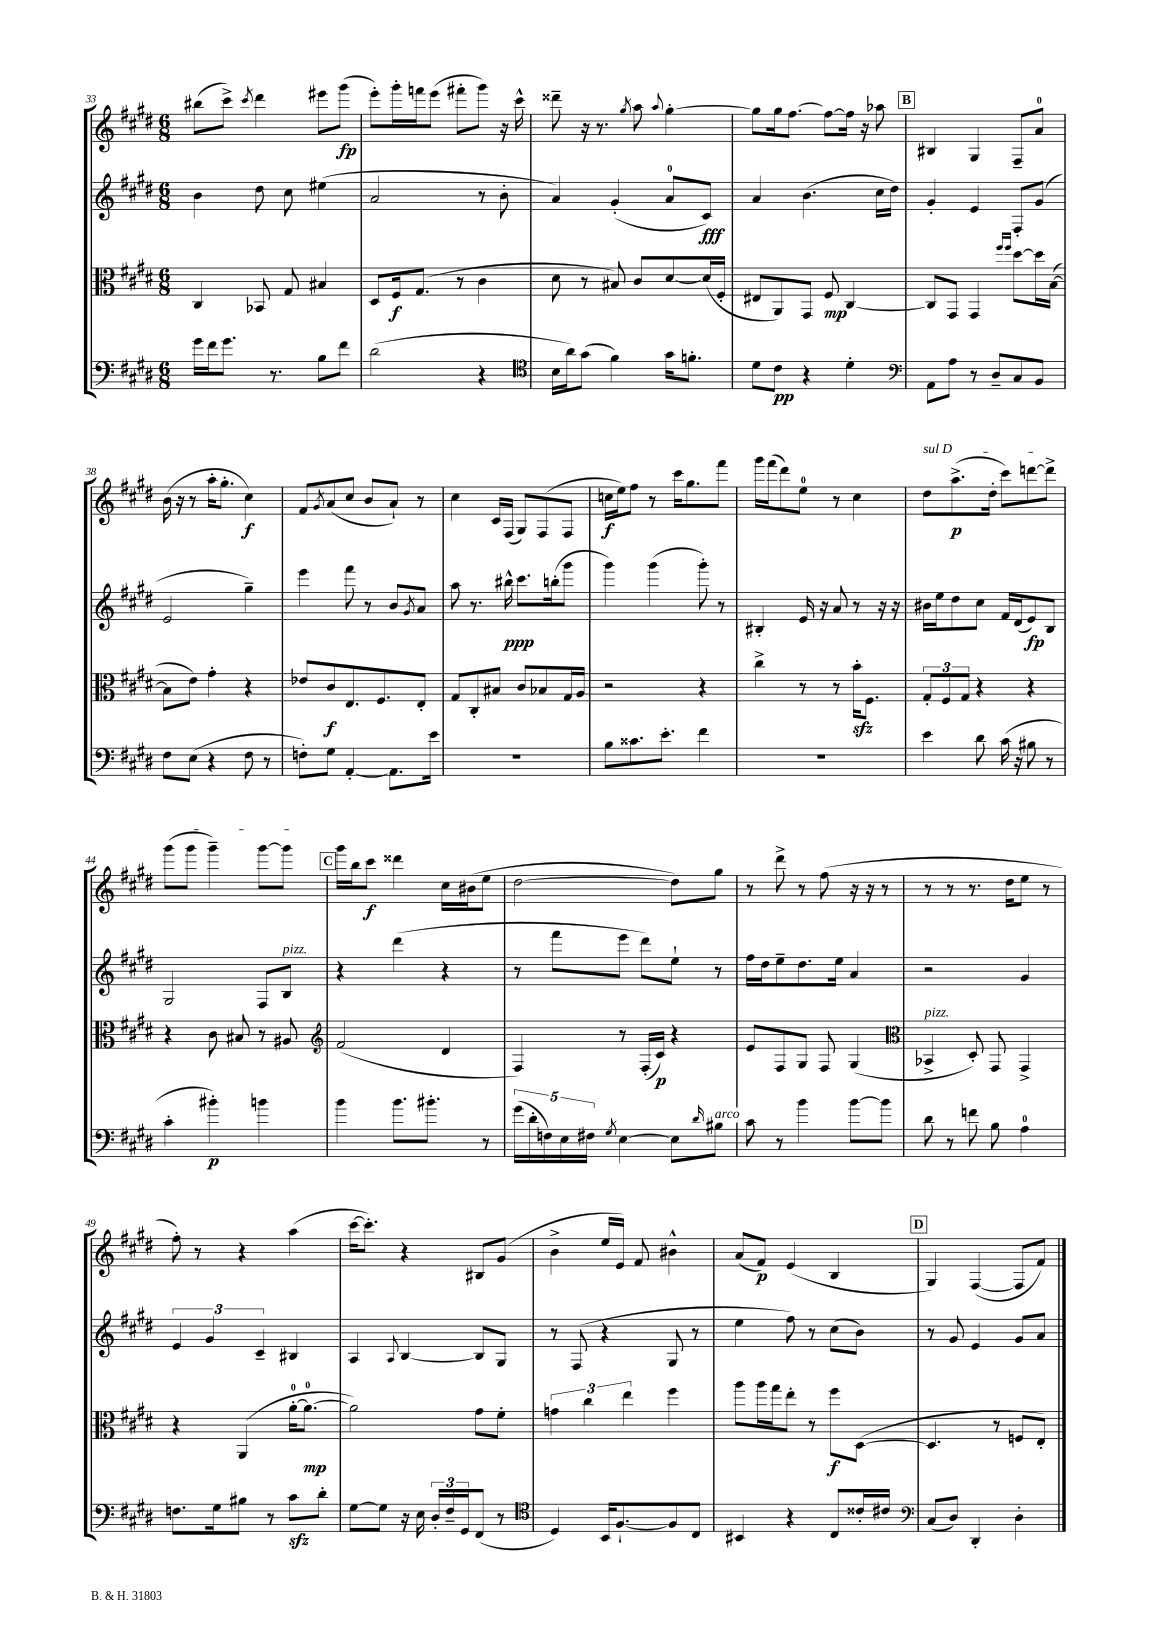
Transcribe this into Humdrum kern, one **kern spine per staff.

**kern	**kern	**kern	**kern
*staff4	*staff3	*staff2	*staff1
*clefF4	*clefC3	*clefG2	*clefG2
*k[f#c#g#d#]	*k[f#c#g#d#]	*k[f#c#g#d#]	*k[f#c#g#d#]
*M6/8	*M6/8	*M6/8	*M6/8
16g#	4C#	4b	(8bb#
16f#	.	.	.
8.g#	.	.	8ccc#^)
.	.	.	8qccc#
.	8BB-	8dd#	4ddd#
8.r	.	.	.
.	8G#	8cc#	.
8B	4B#	(4ee#	8eee#
8f#	.	.	(8ggg#
=	=	=	=
(2d#	8D#	2a	8eee')
.	16F#	.	16ggg#'
.	(8.G#	.	16fff
.	.	.	(8eee
.	8r	.	8fff#'
4r	4c#	8r	8ggg#)
.	.	8b'	16r
.	.	.	16ccc#^^
=	=	=	=
*clefC4	*	*	*
16B	8d#	4a)	8ddd##~
16a)	.	.	.
(8g#	8r	.	16r
.	.	.	8.r
4f#)	8B#)	(4g#'	.
.	.	.	8qgg#
.	8c#	.	8aa
.	.	.	8qqaa
16g#	[8d#	8a	[4gg#'
8.f'	.	.	.
.	(16d#]	8c#)	.
.	16F#'	.	.
=	=	=	=
8d#	8E#	4a	8gg#]
8c#	8AA)	.	16gg#
.	.	.	[8.ff#
4r	8GG#	(4.b	.
.	8F#	.	8ff#_
4d#'	[4C#	.	16ff#]
.	.	.	16r
.	.	16cc#	8aa-
.	.	16dd#)	.
=	=	=	=
*clefF4	*	*	*
8AA	8C#]	4g#'	4B#
8A	8GG#	.	.
8r	4GG#	4e	4G#
8D#~	.	.	.
.	16qqff#	.	.
.	16qqff#	.	.
8C#	[8dd#	8F#'	8F#~
8BB	16dd#]	(8g#	8a
.	([16B	.	.
=	=	=	=
8F#	8B]	2e	(16b
.	.	.	16r
(8E	8e)	.	8r
4r	4g#'	.	16aa'
.	.	.	8.gg#'
8F#	4r	4gg#~)	4cc#)
8r	.	.	.
=	=	=	=
8F')	8e-	4eee	8f#
.	.	.	8qg#
8G#	8c#	.	(8a
[4AA'	8.E	8fff#	8cc#
.	.	8r	8b
.	8.F#	.	.
8.AA]	.	8b	8a`)
.	.	8qg#	.
.	8E'	8a	8r
16e	.	.	.
=	=	=	=
2.r	8G#	8aa	4cc#
.	8C#'	8.r	.
.	8B#	.	16c#
.	.	16bb#^^	(16F#
.	8c#	8.ccc#	8G#)
.	8B-	.	(8F#
.	.	(16bb'	.
.	16G#	8ggg#	8F#
.	16A	.	.
=	=	=	=
8B	2r	4ggg#)	16cc
.	.	.	16ee)
8.c##	.	.	8ff#
.	.	(4ggg#	8r
8.e'	.	.	.
.	.	.	16ccc#
.	.	.	8.gg#
4f#	4r	8ggg#')	.
.	.	8r	8fff#
=	=	=	=
2.r	4cc#^	4B#'	16ggg#
.	.	.	(16fff#
.	.	.	8ddd#)
.	8r	16e	8ee
.	.	16r	.
.	8r	8a	8r
.	16b'	8r	4cc#
.	8.F#	.	.
.	.	16r	.
.	.	16r	.
=	=	=	=
4e	12G#'	16b#	8dd#
.	.	16ee	.
.	12F#	.	.
.	.	8dd#	(8.aa^
.	12G#	.	.
8d#	4r	8cc#	.
.	.	.	16dd#'
(16c#	.	16f#	8ccc#)
16r	.	(16d#	.
8B#	4r	8e)	[8ddd
8r	.	8B	8ddd^]
=	=	=	=
4c#'	4r	2G#	(8ggg#
.	.	.	8ggg#
4b#')	8c#	.	4ggg#~)
.	8B#	.	.
4b	8r	8F#	[8ggg#
.	8A#	8B	8ggg#]
=	=	=	=
*	*clefG2	*	*
4b	(2f#	4r	16ggg#
.	.	.	16bb
.	.	.	8ccc#
8.b	.	(4ddd#	4ddd##
8.b#'	.	.	.
.	4d#	4r	16cc#
.	.	.	(16b#
8r	.	.	8ee
=	=	=	=
(20g#	4F#)	8r	[2dd#
20d#'	.	.	.
20F)	.	.	.
.	.	8fff#	.
20E	.	.	.
20F#	.	.	.
8qG#	.	.	.
[4E	8r	8eee	.
.	(16F#'	8ddd#)	.
.	16c#)	.	.
8E]	4r	8ee`	8dd#])
16qqd#	.	.	.
8B#	.	8r	8gg#
=	=	=	=
8c#	8e	16ff#	8r
.	.	16dd#	.
8r	8F#	8ee~	8ddd#^
4b	8G#	8.dd#	8r
.	8F#	.	(8ff#
.	.	16ee	.
[8b	(4G#	4a	16r
.	.	.	16r
8b]	.	.	8r
=	=	=	=
*	*clefC3	*	*
8d#	4BB-^	2r	8r
8r	.	.	8r
8f	8D#')	.	8.r
8B	8GG#	.	.
.	.	.	16dd#
4A	4GG#^	4g#	8ee
.	.	.	8r
=	=	=	=
8.F	4r	6e	8ff#')
.	.	.	8r
.	.	6g#	.
16G#	.	.	.
8B#	(4AA	.	4r
.	.	6c#~	.
8r	.	.	.
8c#	[16a'	4B#	(4aa
.	8.a_	.	.
8d#'	.	.	.
=	=	=	=
[8G#	2a])	4A	[16ccc#
.	.	.	8.ccc#'])
8G#]	.	.	.
.	.	8qqA	.
16r	.	[4B	4r
16E	.	.	.
24D#'	.	.	.
24F#~	.	.	.
24GG#	.	.	.
(8FF#	8g#	8B]	8B#
8r	8f#'	8G#	(8g#
=	=	=	=
*clefC4	*	*	*
4D#)	6g	8r	4b^
.	.	(8F#	.
.	6cc#	.	.
16BB	.	4r	16ee
[8.F#`	.	.	16e)
.	6ee	.	.
.	.	.	8f#
8F#]	4ff#	8G#	4b#^^
8C#	.	8r	.
=	=	=	=
4BB#	8aa	4ee	(8a
.	16aa	.	8f#)
.	16gg#	.	.
4r	8ee'	8ff#)	(4e
.	8r	8r	.
8C#	8ff#	(8cc#	4B
16c##'	([8D#	8b)	.
16c#	.	.	.
=	=	=	=
*clefF4	*	*	*
(8C#	4.D#]	8r	4G#)
8D#)	.	8g#	.
4DD#'	.	4e	([4F#
.	8r	.	.
4D#'	8F	8g#	8F#]
.	8E')	8a	8f#)
==	==	==	==
*-	*-	*-	*-
